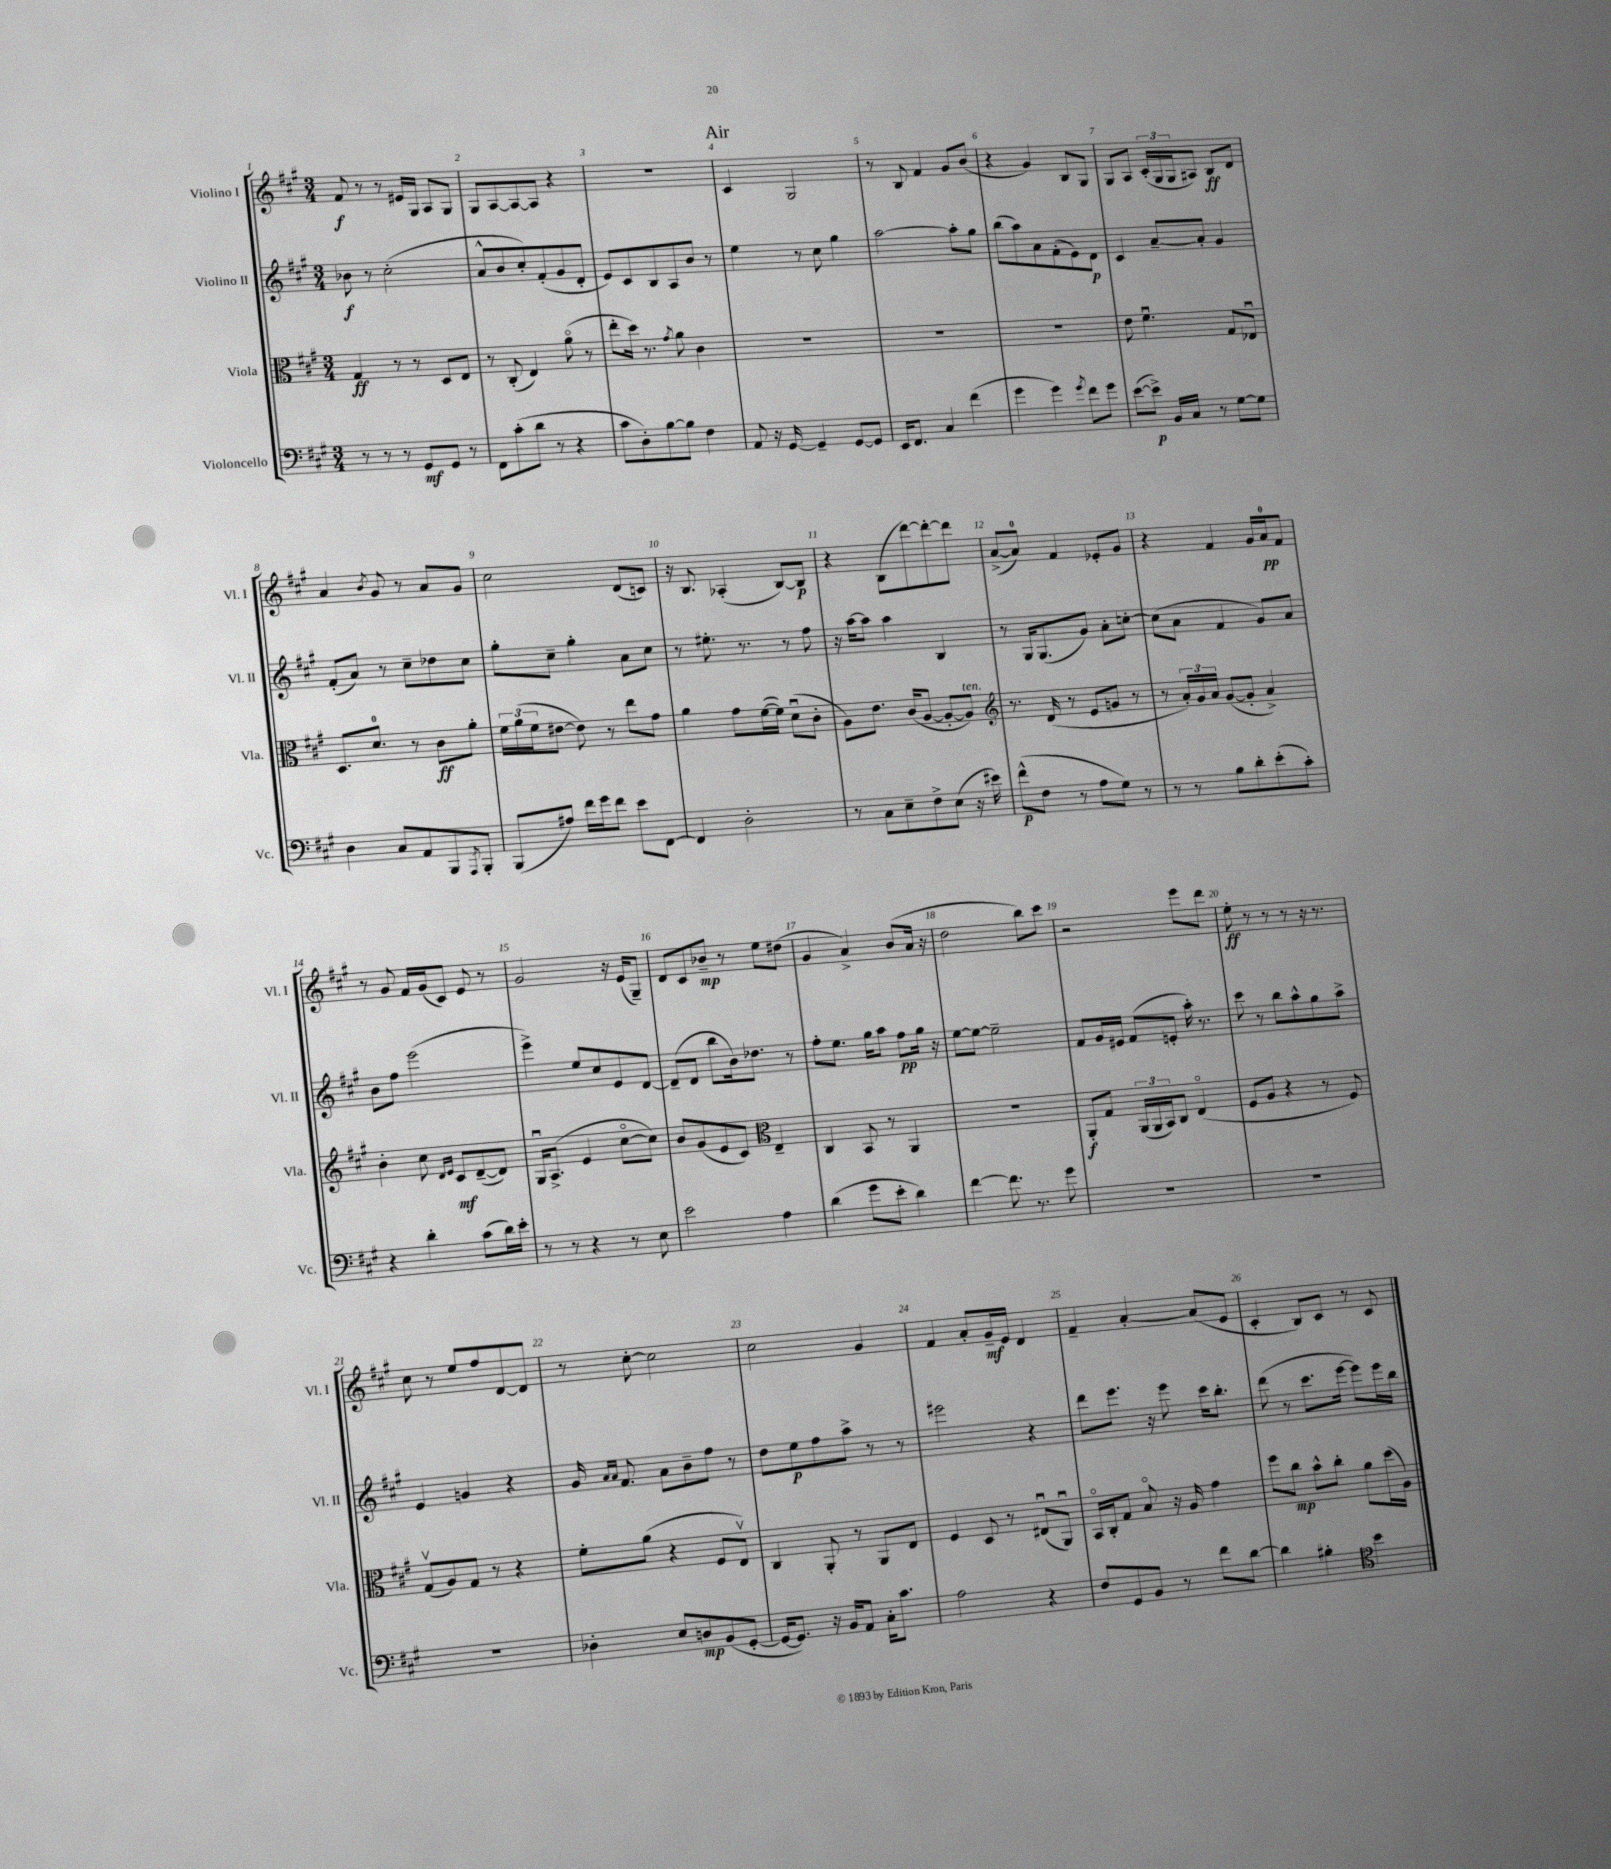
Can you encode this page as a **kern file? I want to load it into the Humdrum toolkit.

**kern	**dynam	**kern	**dynam	**kern	**dynam	**kern	**dynam
*part4	*part4	*part3	*part3	*part2	*part2	*part1	*part1
*staff4	*staff4	*staff3	*staff3	*staff2	*staff2	*staff1	*staff1
*I"Violoncello	*	*I"Viola	*	*I"Violino II	*	*I"Violino I	*
*I'Vc.	*	*I'Vla.	*	*I'Vl. II	*	*I'Vl. I	*
*clefF4	*	*clefC3	*	*clefG2	*	*clefG2	*
*k[f#c#g#]	*	*k[f#c#g#]	*	*k[f#c#g#]	*	*k[f#c#g#]	*
*M3/4	*	*M3/4	*	*M3/4	*	*M3/4	*
=1	=1	=1	=1	=1	=1	=1	=1
8r	.	4G#/	ff	8b-X\	f	8f#/	f
8r	.	.	.	8r	.	8r	.
8r	.	8r	.	(2cc#'\	.	8r	.
8GG#/L	mf	8r	.	.	.	16e#X/LL	.
.	.	.	.	.	.	16G#/JJ	.
8GG#/J	.	8D/L	.	.	.	8A/L	.
8r	.	8E/J	.	.	.	8G#/J	.
=2	=2	=2	=2	=2	=2	=2	=2
8FF#\L	.	8r	.	8a^^/L	.	8G#/L	.
(8c#'\	.	(8C#'/	.	8b/	.	[8A/	.
8d\J	.	4E/)	.	8cc#'/)	.	8A/_	.
8r	.	.	.	(8f#'/	.	8A/J]	.
4r	.	(8a\	.	8g#/	.	4r	.
.	.	8r	.	8d'/J	.	.	.
=3	=3	=3	=3	=3	=3	=3	=3
8c#\L	.	8ee'\L	.	8e/L)	.	2.r	.
8D'\)	.	16dd\Jk)	.	8c#/	.	.	.
.	.	8.r	.	.	.	.	.
[8B\	.	.	.	8B/	.	.	.
.	.	8qg#/	.	.	.	.	.
8B\J]	.	8a\	.	8A/	.	.	.
4F#\	.	4c#\	.	8b/J	.	.	.
.	.	.	.	8r	.	.	.
=4	=4	=4	=4	=4	=4	=4	=4
8AA/	.	2.r	.	4ee\	.	4c#/	.
16r	.	.	.	.	.	.	.
[16GG#/	.	.	.	.	.	.	.
4GG#~/]	.	.	.	8r	.	2G#/	.
.	.	.	.	8cc#\	.	.	.
[8GG#/L	.	.	.	4gg#\	.	.	.
8GG#/J]	.	.	.	.	.	.	.
=5	=5	=5	=5	=5	=5	=5	=5
16EE/KL	.	2.r	.	[2aa\	.	8r	.
8.FF#/J	.	.	.	.	.	.	.
.	.	.	.	.	.	8B/	.
4C#/	.	.	.	.	.	4f#/	.
(4f#\	.	.	.	8aa'\L]	.	8g#/L	.
.	.	.	.	8gg#\J	.	(8b/J	.
=6	=6	=6	=6	=6	=6	=6	=6
4g#\	.	2.r	.	(8bb\L	.	4r	.
.	.	.	.	8aa\)	.	.	.
4g#\)	.	.	.	8a\	.	4g#/)	.
.	.	.	.	(8f#'\	.	.	.
8qg#/	.	.	.	.	.	.	.
8f#\L	.	.	.	8e\)	.	8B/L	.
8g#\J	.	.	.	8d\J	p	8G#/J	.
=7	=7	=7	=7	=7	=7	=7	=7
([8e\L	.	8e\	.	4c#/	.	8G#/L	.
8e^\J])	p	4.f#u\	.	.	.	8A/J	.
16BB/LL	.	.	.	[8a~/L	.	(24c#'/LL	.
.	.	.	.	.	.	24G#/	.
16C#/JJ	.	.	.	.	.	.	.
.	.	.	.	.	.	24G#/J	.
8r	.	.	.	8a'/J]	.	8A#X/J)	.
[8G#\L	.	8G#/L	.	4g#/	.	8B/L	ff
8G#\J]	.	8E-Xu/J	.	.	.	8d/J	.
!!LO:LB:g=z
=8	=8	=8	=8	=8	=8	=8	=8
4D\	.	8.D/L	.	(8f#'/L	.	4a/	.
.	.	.	.	8a/J)	.	.	.
.	.	8.d/J	.	.	.	.	.
.	.	.	.	.	.	8qb/	.
8C#/L	.	.	.	8r	.	8g#/	.
8AA/	.	8r	.	8cc#~\L	.	8r	.
8BBB/	.	8c#\L	ff	8dd-X\	.	8a/L	.
8qAAA/	.	.	.	.	.	.	.
8BBB'/J	.	8a'\J	.	8cc#\J	.	8g#/J	.
=9	=9	=9	=9	=9	=9	=9	=9
(8BBB/L	.	24f#\LL	.	8gg#'\L	.	2cc#\	.
.	.	(24a\	.	.	.	.	.
.	.	24f#\J	.	.	.	.	.
8A#X/J)	.	[8e#X\J	.	8cc#~\J	.	.	.
16f#\LL	.	8e#\])	.	4gg#'\	.	.	.
16g#\J	.	.	.	.	.	.	.
8f#\J	.	8r	.	.	.	.	.
8e\L	.	8ee\L	.	8a\L	.	(8d/L	.
[8FF#\J	.	8g#\J	.	8cc#\J	.	8cn/J)	.
=10	=10	=10	=10	=10	=10	=10	=10
4FF#/]	.	4a\	.	8r	.	16r	.
.	.	.	.	.	.	8.B/	.
.	.	.	.	8.ee#X'\	.	.	.
2D'\	.	8g#\L	.	.	.	(4A-X'/	.
.	.	.	.	8.r	.	.	.
.	.	([16f#\L	.	.	.	.	.
.	.	16f#\JJ])	.	.	.	.	.
.	.	(8du\L	.	8r	.	[8B/L)	.
.	.	8c#'\J	.	8ff#\	.	8B/J]	p
=11	=11	=11	=11	=11	=11	=11	=11
8r	.	8A\L)	.	16r	.	4r	.
.	.	.	.	[16aa\KL	.	.	.
8C#\L	.	8.e\J	.	8aa\J]	.	.	.
8E~\	.	.	.	4aa\	.	(8B\L	.
.	.	(16c#/KL	.	.	.	.	.
8F#^\	.	[8A/J	.	.	.	[8ddd\)	.
(8E\J	.	8A'/L_	.	4B/	.	8ddd'\_	.
!	!	!LO:TX:a:i:t=ten.	!	!	!	!	!
16r	.	8A/J])	.	.	.	8ddd\J]	.
16e#X\)	.	.	.	.	.	.	.
=12	=12	=12	=12	=12	=12	=12	=12
*	*	*clefG2	*	*	*	*	*
(8f#^^\L	p	8.r	.	8r	.	([8a^/L	.
8F#\J	.	.	.	16G#/KL	.	8a/J])	.
.	.	(16d/	.	(8.G#/	.	.	.
8r	.	8r	.	.	.	4f#/	.
8A\L	.	8e/L	.	8g#/J)	.	.	.
8G#\J)	.	8gn/J	.	8a'\L	.	8e-X'/L	.
8r	.	8r	.	[8ccn'\J	.	8g#/J	.
=13	=13	=13	=13	=13	=13	=13	=13
8r	.	8r	.	(8cc\L]	.	4r	.
8r	.	24a'/LL)	.	8a\J	.	.	.
.	.	24g#/	.	.	.	.	.
.	.	24a/JJ	.	.	.	.	.
8B\L	.	([8g#/L	.	4f#/	.	4f#/	.
8d'\	.	8g#'/J]	.	.	.	.	.
(8e'\	.	4a^/)	.	8g#/L)	.	16g#/LL	.
.	.	.	.	.	.	16a/J	pp
8c#'\J)	.	.	.	8a/J	.	8f#/J	.
!!LO:LB:g=z
=14	=14	=14	=14	=14	=14	=14	=14
4r	.	4b'\	.	8b\L	.	8r	.
.	.	.	.	8ff#\J	.	8g#/	.
4d'\	.	8cc#\	.	(2eee\	.	16f#/LL	.
.	.	.	.	.	.	(16g#/J	.
.	.	16qqd/LL	.	.	.	.	.
.	.	16qqe/JJ	.	.	.	.	.
.	.	8c#/L	mf	.	.	8c#/J)	.
(8c#\L	.	([8d~/	.	.	.	8e/	.
16d\L)	.	8d/J])	.	.	.	8r	.
16e'\JJ	.	.	.	.	.	.	.
=15	=15	=15	=15	=15	=15	=15	=15
8r	.	16G#u/KL	.	4eee^\)	.	2g#/	.
.	.	(8.A^/J	.	.	.	.	.
8r	.	.	.	.	.	.	.
4r	.	4e/	.	8ee/L	.	.	.
.	.	.	.	8cc#/	.	.	.
8r	.	[8cc#\L	.	8e/	.	16r	.
.	.	.	.	.	.	(16e/KL	.
8E\	.	8cc#\J])	.	[8d/J	.	8G#~/J)	.
=16	=16	=16	=16	=16	=16	=16	=16
2e\	.	8b/L	.	(8d~/L]	.	8d/L	.
.	.	(8g#/	.	8d/J	.	8c#/	.
.	.	8e/	.	8bb\L	.	8b-X~/J	mp
.	.	8c#/J)	.	16b\k)	.	8r	.
.	.	.	.	8.dd-X\J	.	.	.
*	*	*clefC3	*	*	*	*	*
4A\	.	4E~/	.	.	.	8ee\L	.
.	.	.	.	8r	.	(8dd#X\J	.
=17	=17	=17	=17	=17	=17	=17	=17
(4d\	.	4C#/	.	8ff#'\L	.	4g#/	.
.	.	.	.	8.ee\J	.	.	.
8g#\L	.	8BB/	.	.	.	4a^/)	.
.	.	.	.	16gg#\KL	.	.	.
8e'\J	.	8r	.	8aa\J	.	.	.
4d\)	.	4AA/	.	8ff#\L	pp	(8b/L	.
.	.	.	.	16gg#\Jk	.	16a/Jk	.
.	.	.	.	16r	.	16r	.
=18	=18	=18	=18	=18	=18	=18	=18
[4f#\	.	2.r	.	[8ee\L	.	2dd\	.
.	.	.	.	8ee\J_	.	.	.
8.f#\]	.	.	.	2ee~\]	.	.	.
8.r	.	.	.	.	.	.	.
.	.	.	.	.	.	8bb\L)	.
8g#\	.	.	.	.	.	8ccc#\J	.
=19	=19	=19	=19	=19	=19	=19	=19
2.r	.	8AA'/L	f	8f#/L	.	2r	.
.	.	8G#/J	.	16g#/L	.	.	.
.	.	.	.	16e#X/JJ	.	.	.
.	.	(24AA/LL	.	(8f#/L	.	.	.
.	.	24AA/	.	.	.	.	.
.	.	24BB/J)	.	.	.	.	.
.	.	8C#/J	.	8en'/J	.	.	.
.	.	(4E/	.	16aa'\)	.	8eee\L	.
.	.	.	.	8.r	.	.	.
.	.	.	.	.	.	8ddd\J	.
=20	=20	=20	=20	=20	=20	=20	=20
2.r	.	8F#/L	.	8ccc#\	.	8ee'\	ff
.	.	8A/J	.	8r	.	8r	.
.	.	4r	.	8bb\L	.	8r	.
.	.	.	.	8aa^^\	.	8r	.
.	.	8r	.	8gg#\	.	16r	.
.	.	.	.	.	.	8.r	.
.	.	8F#/)	.	8aa^\J	.	.	.
!!LO:LB:g=z
=21	=21	=21	=21	=21	=21	=21	=21
2.r	.	(8G#v/L	.	4e/	.	8cc#\	.
.	.	8A/)	.	.	.	8r	.
.	.	8G#/J	.	4gn/	.	8ee/L	.
.	.	8r	.	.	.	8ff#/	.
.	.	4r	.	4r	.	[8d/	.
.	.	.	.	.	.	8d/J]	.
=22	=22	=22	=22	=22	=22	=22	=22
4D-X'\	.	8f#'\L	.	16g#/	.	8r	.
.	.	.	.	16qqa/LL	.	.	.
.	.	.	.	16qqa/JJ	.	.	.
.	.	.	.	8.f#/	.	.	.
.	.	(8a\J	.	.	.	[8cc#'\	.
8E/L	.	4r	.	8a\L	.	2cc#\]	.
8Dn/	mp	.	.	8b~\	.	.	.
(8BB/	.	8F#/L	.	8ff#\J	.	.	.
[8GG#'/J	.	8Ev/J)	.	8r	.	.	.
=23	=23	=23	=23	=23	=23	=23	=23
16GG#/KL_	.	4C#/	.	8dd\L	.	2cc#\	.
8.GG#/J])	.	.	.	.	.	.	.
.	.	.	.	8ee\	p	.	.
16r	.	8AA'/	.	8ff#\	.	.	.
16BB/KL	.	.	.	.	.	.	.
8AA/J	.	8r	.	8aa^\J	.	.	.
16C#'\KL	.	8AA/L	.	8r	.	4g#/	.
8.c#\J	.	.	.	.	.	.	.
.	.	8E/J	.	8r	.	.	.
=24	=24	=24	=24	=24	=24	=24	=24
2A\	.	4F#/	.	2eee#X\	.	4f#/	.
.	.	8D/	.	.	.	8a'/L	.
.	.	8r	.	.	.	16g#~/L	mf
.	.	.	.	.	.	16e/JJ	.
4r	.	(8E#Xu/L	.	4r	.	4d/	.
.	.	8AAu/J)	.	.	.	.	.
=25	=25	=25	=25	=25	=25	=25	=25
8F#/L	.	16BB/LL	.	8ddd\L	.	4f#~/	.
.	.	16C#'/J	.	.	.	.	.
8GG#/	.	8G#/J	.	8.eee\J	.	.	.
8BB/J	.	8B/	.	.	.	[4a'/	.
.	.	.	.	16r	.	.	.
8r	.	16r	.	8eee\	.	.	.
.	.	16A/	.	.	.	.	.
8f#\L	.	4g#\	.	16ccc#\KL	.	(8a/L]	.
.	.	.	.	8.bb'\J	.	.	.
[8d\J	.	.	.	.	.	8e/J	.
=26	=26	=26	=26	=26	=26	=26	=26
4d\]	.	8ff#\L	.	(8ddd\	.	4c#'/	.
.	.	8cc#\J	mp	8r	.	.	.
4B#X'\	.	8b^^\L	.	8.ccc#\L	.	8B/L)	.
.	.	8cc#'\J	.	.	.	8c#/J	.
.	.	.	.	[16eee\Jk	.	.	.
*clefC4	*	*	*	*	*	*	*
4b\	.	8a\L	.	8eee\L])	.	8r	.
.	.	(16dd\L	.	16eee\L	.	8c#/	.
.	.	16A\JJ)	.	16bb\JJ	.	.	.
==	==	==	==	==	==	==	==
*-	*-	*-	*-	*-	*-	*-	*-
